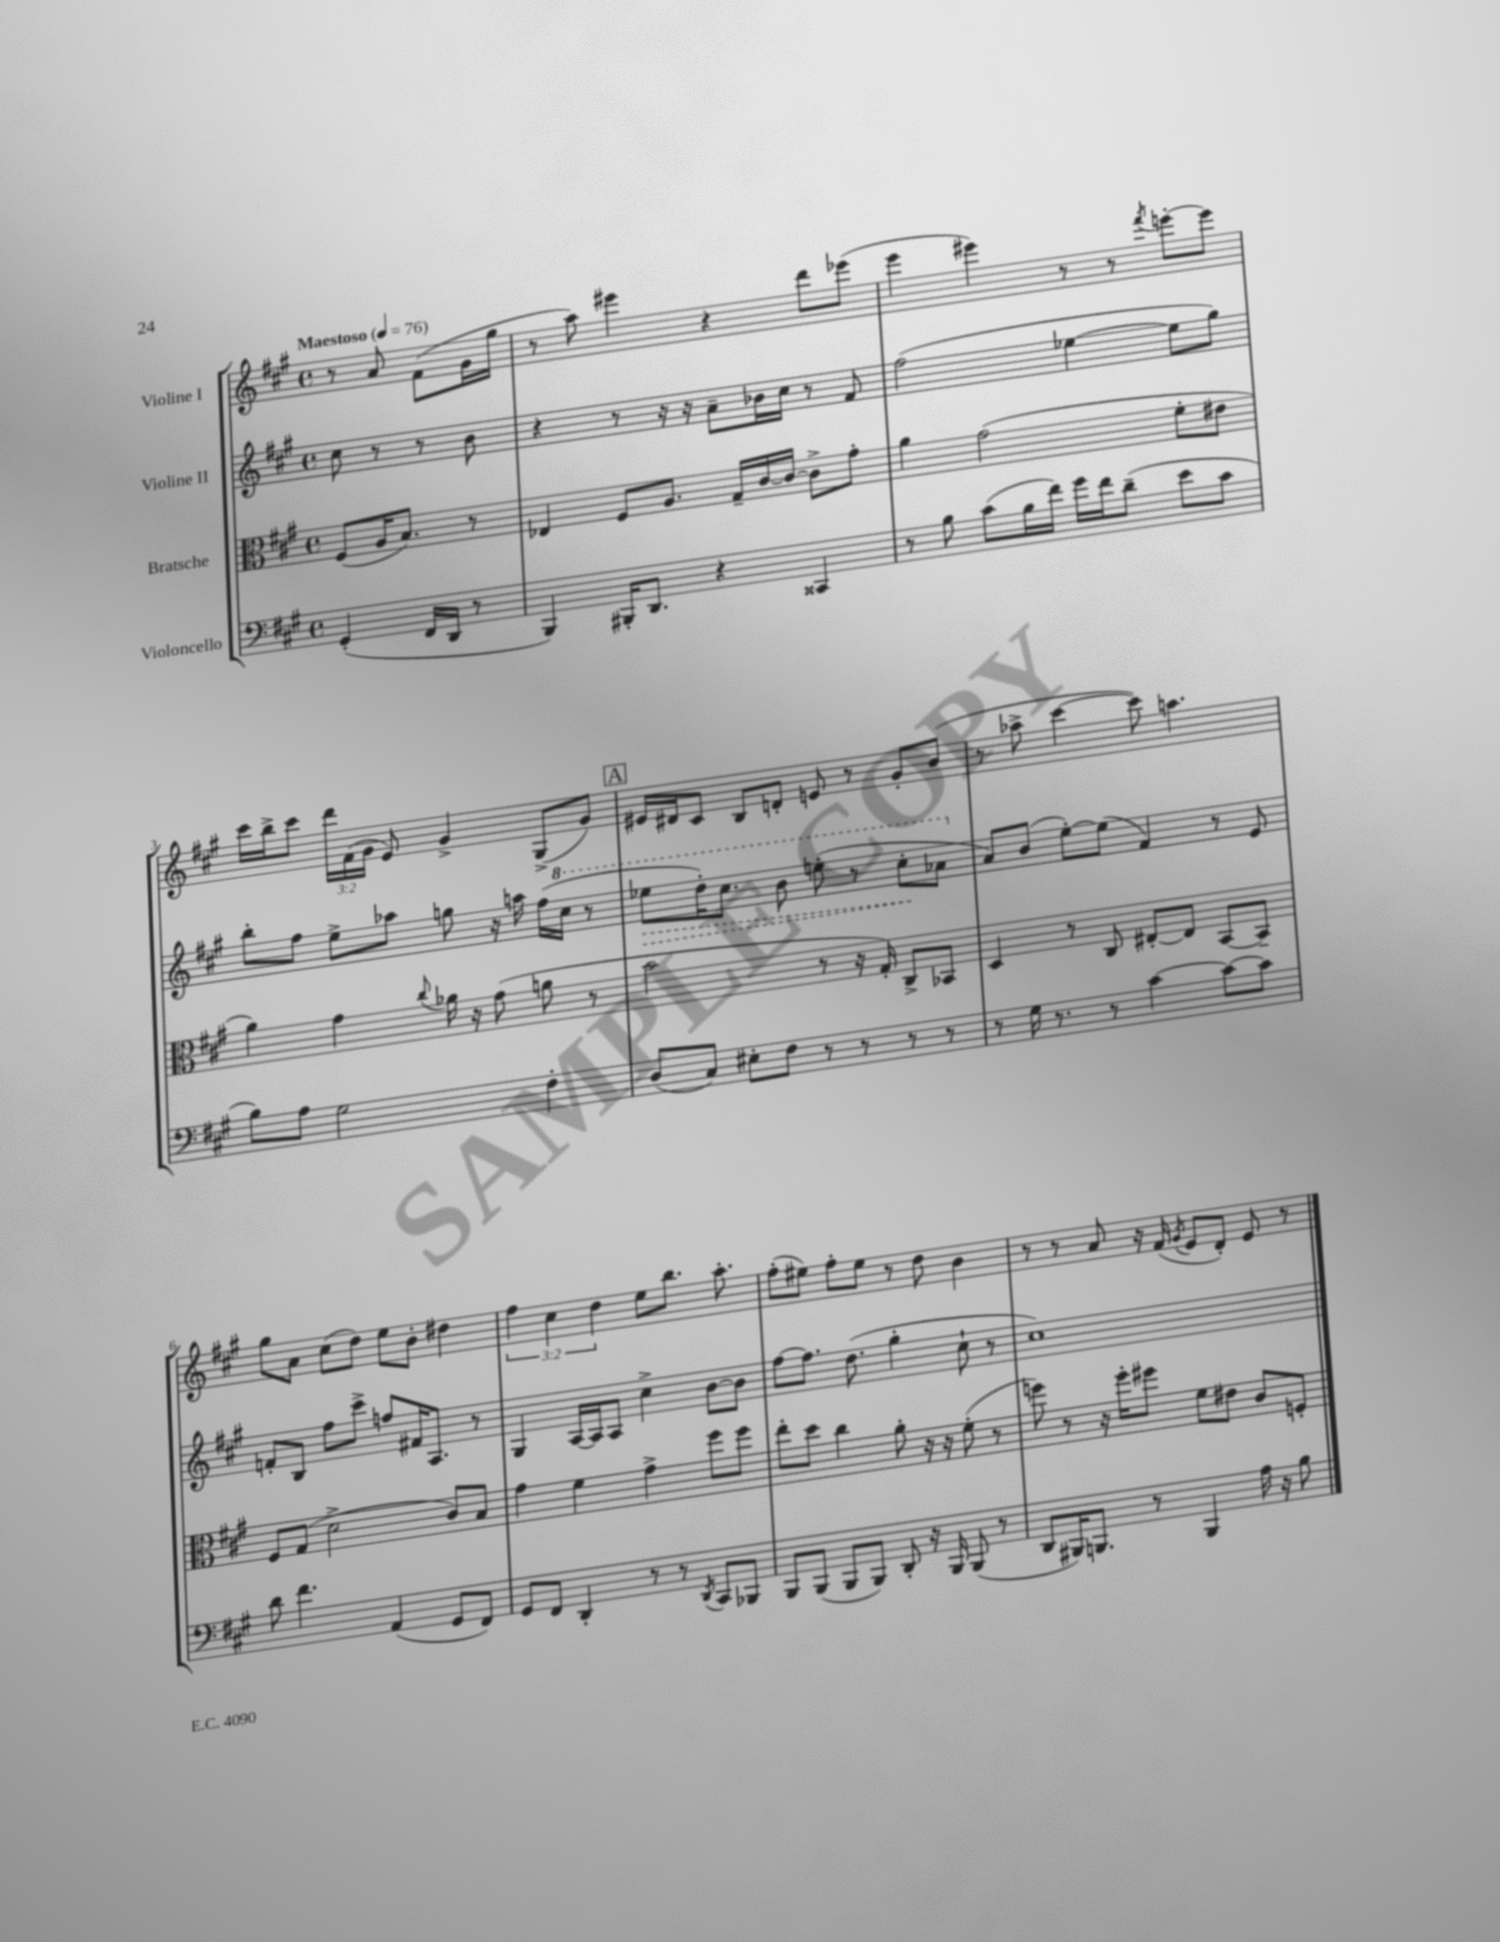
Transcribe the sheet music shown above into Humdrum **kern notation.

**kern	**kern	**kern	**kern
*staff4	*staff3	*staff2	*staff1
*clefF4	*clefC3	*clefG2	*clefG2
*k[f#c#g#]	*k[f#c#g#]	*k[f#c#g#]	*k[f#c#g#]
*M4/4	*M4/4	*M4/4	*M4/4
*met(c)	*met(c)	*met(c)	*met(c)
*MM76	*MM76	*MM76	*MM76
(4GG#'	(8F#	8cc#	8r
.	16A	8r	8a
.	8.B)	.	.
16FF#	.	8r	(8f#
16DD	.	.	.
8r	8r	8b	16g#
.	.	.	16gg#
=	=	=	=
4BBB)	4E-	4r	8r
.	.	.	8aa)
16BBB#'	8F#	8r	4eee#
8.DD	.	.	.
.	8.A	16r	.
.	.	16r	.
4r	.	8a~	4r
.	16G#~	.	.
.	[16c#	16b-	.
.	16c#_	16cc#	.
4CC##	8c#^]	8r	8ddd
.	8g#'	8f#	(8eee-
=	=	=	=
8r	4a	(2ff#	4eee
8B	.	.	.
(8c#	(2g#	.	4eee#)
16B	.	.	.
16f#)	.	.	.
16g#	.	[4ee-	8r
16f#	.	.	.
(8d~	.	.	8r
.	.	.	8qfff#
8e	8f#'	8ee-]	[8eee'
8c#	8e#	8gg#)	8eee]
=	=	=	=
8B)	4a)	8bb'	16ccc#
.	.	.	16bb^
8A	.	8ff#	8ccc#
2G#	4g#	8ee^	24ddd
.	.	.	(24f#
.	.	.	24g#
.	.	8aa-	8e)
.	8qqcc#	.	.
.	16a-	8gg	4g#^
.	16r	.	.
.	(8g#	16r	.
.	.	16aa	.
4F#'	8a	(16ff#	(8G#^
.	.	16ccc#	.
.	8r	8r	8g#)
=	=	=	=
(8D	2b	8eee-	16e#
.	.	.	16d#
8C#)	.	16ddd')	8c#
.	.	8.ccc#	.
8E#'	.	.	8B
8F#	.	8bb	8d'
8r	8r	(8eee'	8e
8r	16r	8r	8r
.	16G#')	.	.
8r	8C#^	8ccc#'	8g#'
8r	8BB-	8aa-	(8b
=	=	=	=
8r	4D	8a)	8r
16G#	.	(8b	8aa-^
8.r	.	.	.
.	8r	[8ee')	[4ccc#
8r	8C#	(8ee]	.
[4c#	[8E#'	4f#)	8ccc#])
.	8E#]	.	4.aa
8c#_	[8BB	8r	.
8c#]	8BB~]	8e	.
=	=	=	=
8d	8F#	8f'	8gg#
4.f#	(8G#	8B	8a
.	2d^	8ff#	(8cc#
.	.	8ccc#^	8dd)
(4AA	.	8ff	8ee
.	.	16f#	8b'
.	.	8.A	.
8GG#	8c#)	.	4dd#
8FF#)	8B	8r	.
=	=	=	=
8GG#	4g#	4G#	6ff#
8FF#	.	.	.
.	.	.	6cc#
4DD'	4f#	[16A	.
.	.	16A]	.
.	.	.	6dd
.	.	8A	.
8r	4g#^	4cc#^	8ee
8r	.	.	8.bb
8qDD	.	.	.
8CC#	8ff#	[8b	.
.	.	.	8.aa'
8BBB-	8ff#	8b]	.
=	=	=	=
8BBB	8ee'	[8ff#	(8ff#'
(8BBB	8dd	8.ff#]	8ee#)
8BBB	4cc#	.	8ff#'
.	.	(8.dd	.
8BBB)	.	.	8ee#
8DD'	8a'	4gg#'	8r
16r	16r	.	8dd
16BBB	16r	.	.
(8BBB	(8f#'	8cc#`	4b
8r	8r	8r	.
=	=	=	=
8DD	8ff)	1cc#)	8r
16BBB#)	8r	.	8r
8.BBB	.	.	.
.	16r	.	8a
.	16ff'	.	.
8r	8ff#	.	16r
.	.	.	(16f#
.	.	.	8qg#
4BBB	8f#	.	8e
.	8e#	.	8d')
16A	8c#	.	8e
16r	.	.	.
8B	8F'	.	8r
==	==	==	==
*-	*-	*-	*-
